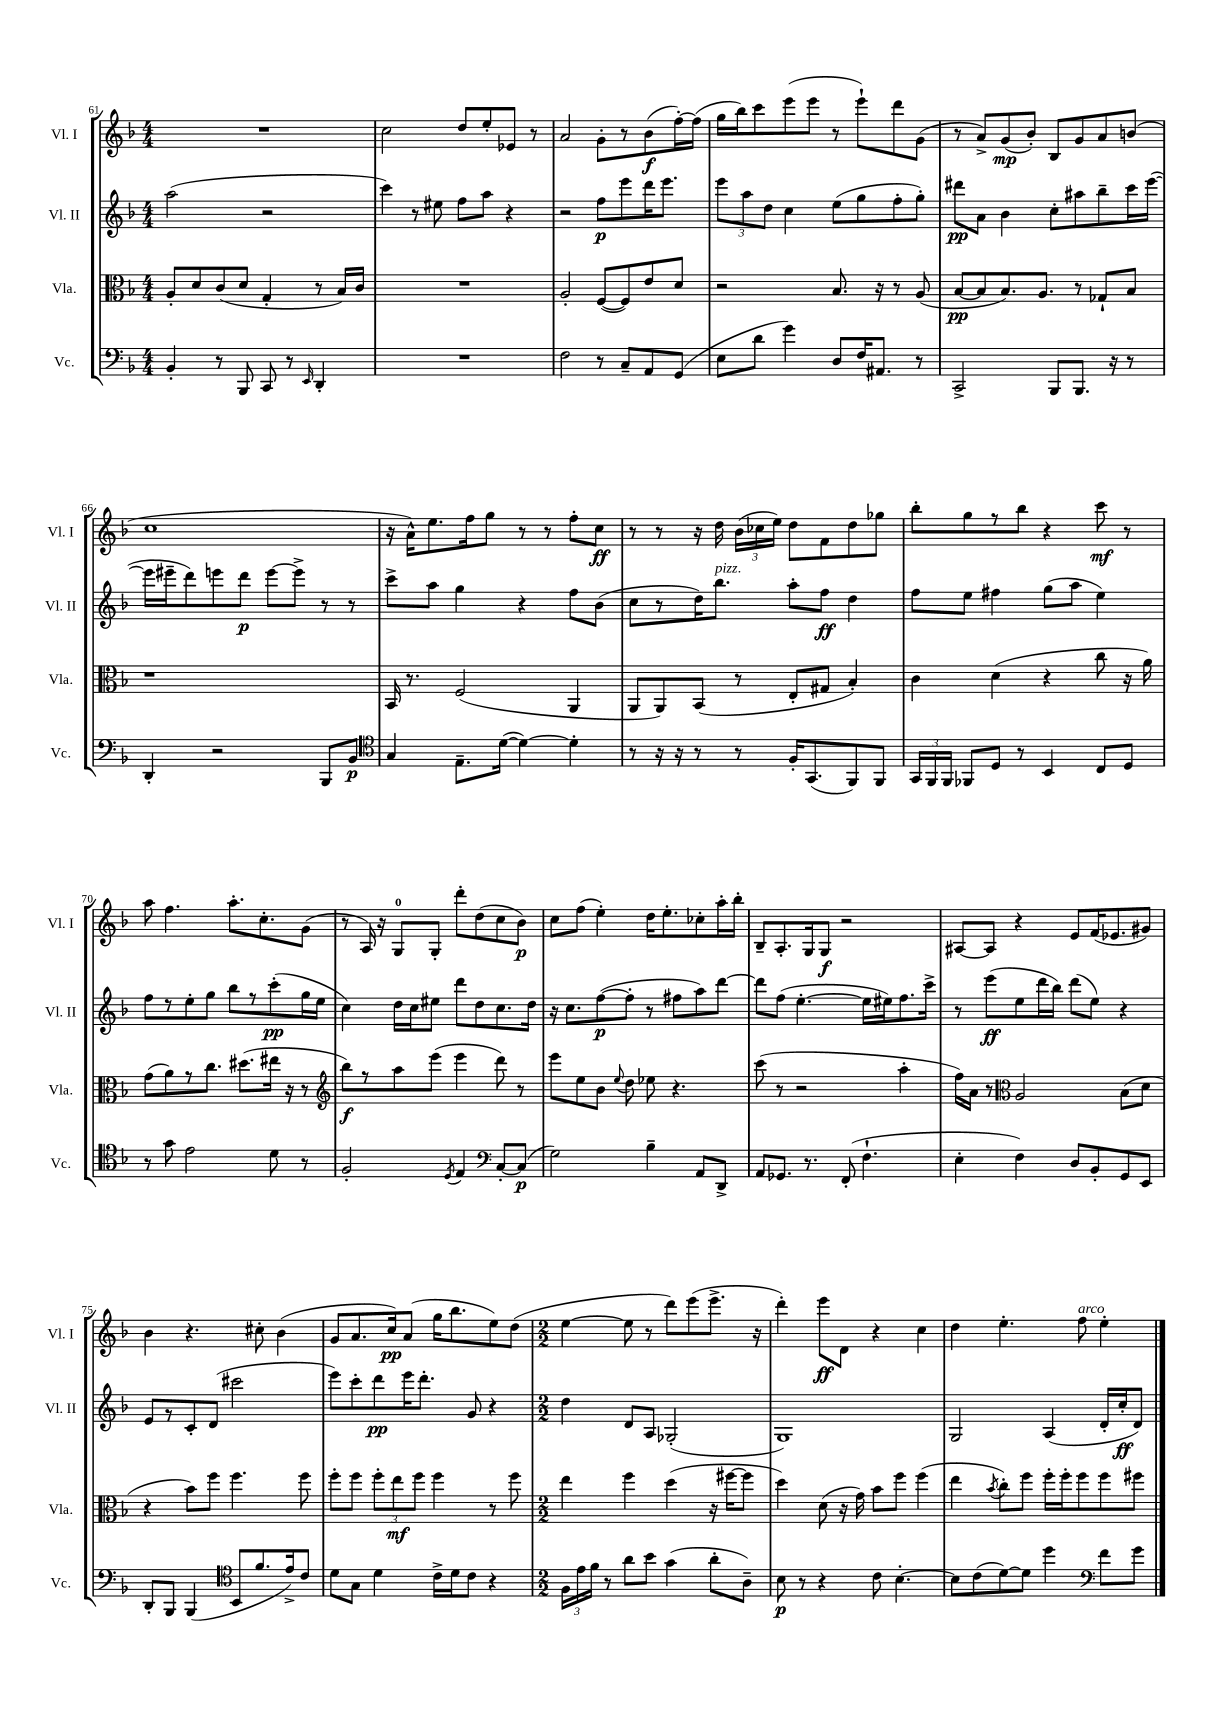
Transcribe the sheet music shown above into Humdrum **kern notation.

**kern	**dynam	**kern	**dynam	**kern	**dynam	**kern	**dynam
*part4	*part4	*part3	*part3	*part2	*part2	*part1	*part1
*staff4	*staff4	*staff3	*staff3	*staff2	*staff2	*staff1	*staff1
*I"Vc.	*	*I"Vla.	*	*I"Vl. II	*	*I"Vl. I	*
*I'Vc.	*	*I'Vla.	*	*I'Vl. II	*	*I'Vl. I	*
*clefF4	*	*clefC3	*	*clefG2	*	*clefG2	*
*k[b-]	*	*k[b-]	*	*k[b-]	*	*k[b-]	*
*M4/4	*	*M4/4	*	*M4/4	*	*M4/4	*
=61	=61	=61	=61	=61	=61	=61	=61
4BB-'/	.	8A'/L	.	(2aa\	.	1r	.
.	.	8d/	.	.	.	.	.
8r	.	(8c/	.	.	.	.	.
8BBB-/	.	8d/J	.	.	.	.	.
8CC/	.	4G'/	.	2r	.	.	.
8r	.	.	.	.	.	.	.
16qqEE/	.	.	.	.	.	.	.
4DD'/	.	8r	.	.	.	.	.
.	.	16B-/LL)	.	.	.	.	.
.	.	16c/JJ	.	.	.	.	.
=62	=62	=62	=62	=62	=62	=62	=62
1r	.	1r	.	4ccc\)	.	2cc\	.
.	.	.	.	8r	.	.	.
.	.	.	.	8ee#X\	.	.	.
.	.	.	.	8ff\L	.	8dd/L	.
.	.	.	.	8aa\J	.	8ee'/	.
.	.	.	.	4r	.	8e-X/J	.
.	.	.	.	.	.	8r	.
=63	=63	=63	=63	=63	=63	=63	=63
2F\	.	2A'/	.	2r	.	2a/	.
8r	.	([8F/L	.	8ff\L	p	8g'\L	.
8C~/L	.	8F/])	.	8eee\	.	8r	.
8AA/	.	8e/	.	16ddd\K	.	(8b-\	f
.	.	.	.	8.eee\J	.	.	.
(8GG/J	.	8d/J	.	.	.	[16ff'\L)	.
.	.	.	.	.	.	(16ff\JJ]	.
=64	=64	=64	=64	=64	=64	=64	=64
8E\L	.	2r	.	12eee\L	.	16gg\LL	.
.	.	.	.	.	.	16bb-\J)	.
.	.	.	.	12aa\	.	.	.
8d\J	.	.	.	.	.	8ccc\	.
.	.	.	.	12dd\J	.	.	.
4g\)	.	.	.	4cc\	.	(8eee\	.
.	.	.	.	.	.	8eee\J	.
8D/L	.	8.B-/	.	(8ee\L	.	8r	.
16F/K	.	.	.	8gg\	.	8eee`\L)	.
8.AA#X/J	.	16r	.	.	.	.	.
.	.	8r	.	8ff'\	.	8ddd\	.
8r	.	(8A/	.	8gg'\J)	.	(8g\J	.
=65	=65	=65	=65	=65	=65	=65	=65
2CC^/	.	[8B-/L	pp	8ddd#X\L	pp	8r	.
.	.	8B-/]	.	8a\J	.	8a^/L)	.
.	.	8.B-/)	.	4b-\	.	(8g/	mp
.	.	.	.	.	.	8b-'/J)	.
.	.	8.A/J	.	.	.	.	.
8BBB-/L	.	.	.	8cc'\L	.	8B-/L	.
8.BBB-/J	.	8r	.	8aa#X\	.	8g/	.
.	.	8G-X`/L	.	8bb-~\	.	8a/	.
16r	.	.	.	.	.	.	.
8r	.	8B-/J	.	16ccc\L	.	(8bn/J	.
.	.	.	.	([16eee\JJ	.	.	.
!!LO:LB:g=z
=66	=66	=66	=66	=66	=66	=66	=66
4DD'/	.	1r	.	16eee\LL]	.	1cc	.
.	.	.	.	16eee#X~\J	.	.	.
.	.	.	.	8ddd\)	.	.	.
2r	.	.	.	8eeen\	.	.	.
.	.	.	.	8ddd\J	p	.	.
.	.	.	.	[8eee\L	.	.	.
.	.	.	.	8eee^\J]	.	.	.
8BBB-/L	.	.	.	8r	.	.	.
8BB-/J	p	.	.	8r	.	.	.
=67	=67	=67	=67	=67	=67	=67	=67
*clefC4	*	*	*	*	*	*	*
4G/	.	16BB-/	.	8ccc^\L	.	16r	.
.	.	8.r	.	.	.	16a^^\KL)	.
.	.	.	.	8aa\J	.	8.ee\	.
8.E~\L	.	(2F/	.	4gg\	.	.	.
.	.	.	.	.	.	16ff\k	.
.	.	.	.	.	.	8gg\J	.
([16d\Jk	.	.	.	.	.	.	.
4d\_)	.	.	.	4r	.	8r	.
.	.	.	.	.	.	8r	.
4d'\]	.	4AA/	.	8ff\L	.	8ff'\L	.
.	.	.	.	(8b-\J	.	8cc\J	ff
=68	=68	=68	=68	=68	=68	=68	=68
8r	.	8AA/L	.	8cc\L	.	8r	.
16r	.	8AA/)	.	8r	.	8r	.
16r	.	.	.	.	.	.	.
8r	.	(8BB-/J	.	16dd\K)	.	16r	.
!	!	!	!	!LO:TX:a:i:t=pizz.	!	!	!
.	.	.	.	8.bb-\J	.	16dd\	.
8r	.	8r	.	.	.	(24b-\LL	.
.	.	.	.	.	.	24cc-X\	.
.	.	.	.	.	.	24ee\JJ)	.
16F'/KL	.	8E'/L	.	8aa'\L	.	8dd\L	.
(8.GG/	.	.	.	.	.	.	.
.	.	8G#X/J	.	8ff\J	ff	8f\	.
8FF/)	.	4B-'/)	.	4dd\	.	8dd\	.
8FF/J	.	.	.	.	.	8gg-X\J	.
=69	=69	=69	=69	=69	=69	=69	=69
24GG/LL	.	4c\	.	8ff\L	.	8bb-'\L	.
24FF/	.	.	.	.	.	.	.
24FF/JJ	.	.	.	.	.	.	.
8FF-X/L	.	.	.	8ee\J	.	8gg\	.
8D/J	.	(4d\	.	4ff#X\	.	8r	.
8r	.	.	.	.	.	8bb-\J	.
4BB-/	.	4r	.	(8gg\L	.	4r	.
.	.	.	.	8aa\J	.	.	.
8C/L	.	8cc\	.	4ee\)	.	8ccc\	mf
8D/J	.	16r	.	.	.	8r	.
.	.	16a\)	.	.	.	.	.
!!LO:LB:g=z
=70	=70	=70	=70	=70	=70	=70	=70
8r	.	(8g\L	.	8ff\L	.	8aa\	.
8g\	.	8a\)	.	8r	.	4.ff\	.
2e\	.	8r	.	8ee'\	.	.	.
.	.	8.cc\J	.	8gg\J	.	.	.
.	.	.	.	8bb-\L	.	8.aa'\L	.
.	.	(8.dd#X\L	.	.	.	.	.
.	.	.	.	8r	.	.	.
.	.	.	.	.	.	8.cc'\	.
8d\	.	16ee#X\Jk	.	(8ccc'\	pp	.	.
.	.	16r	.	.	.	.	.
8r	.	8r	.	16gg\L	.	(8g\J	.
.	.	.	.	16ee\JJ	.	.	.
=71	=71	=71	=71	=71	=71	=71	=71
*	*	*clefG2	*	*	*	*	*
2F'/	.	8bb-\L)	f	4cc\)	.	8r	.
.	.	8r	.	.	.	16A/)	.
.	.	.	.	.	.	16r	.
.	.	8aa\	.	16dd\LL	.	8G/L	.
.	.	.	.	16cc\J	.	.	.
.	.	(8eee\J	.	8ee#X\J	.	8G'/J	.
8qD/	.	.	.	.	.	.	.
4E/	.	4eee\	.	8ddd\L	.	8ddd'\L	.
.	.	.	.	8dd\	.	(8dd\	.
*clefF4	*	*	*	*	*	*	*
[8C'/L	.	8ddd\)	.	8.cc\	.	8cc\	.
(8C/J]	p	8r	.	.	.	8b-\J)	p
.	.	.	.	16dd\Jk	.	.	.
=72	=72	=72	=72	=72	=72	=72	=72
2G\)	.	8eee\L	.	16r	.	8cc\L	.
.	.	.	.	8.cc\L	.	.	.
.	.	8ee\	.	.	.	(8ff\J	.
.	.	8b-\J	.	([8ff\	p	4ee'\)	.
.	.	8qqee/	.	.	.	.	.
.	.	8dd\	.	8ff'\J]	.	.	.
4B-~\	.	8ee-X\	.	8r	.	16dd\KL	.
.	.	.	.	.	.	8.ee'\	.
.	.	4.r	.	8ff#X\L	.	.	.
8AA/L	.	.	.	8aa\)	.	8cc-X'\	.
8DD^/J	.	.	.	[8ddd\J	.	16aa'\L	.
.	.	.	.	.	.	16bb-'\JJ	.
=73	=73	=73	=73	=73	=73	=73	=73
8AA/L	.	(8ccc\	.	8ddd\L]	.	8B-~/L	.
8.GG-X/J	.	8r	.	(8ff\J	.	8.A'/	.
.	.	2r	.	[4.ee'\	.	.	.
8.r	.	.	.	.	.	16G/k	.
.	.	.	.	.	.	8G/J	f
(8FF'/	.	.	.	.	.	2r	.
4.F`\	.	.	.	16ee\LL]	.	.	.
.	.	.	.	16ee#X\J)	.	.	.
.	.	4aa'\	.	8.ff\	.	.	.
.	.	.	.	16ccc^\Jk	.	.	.
=74	=74	=74	=74	=74	=74	=74	=74
4E'\	.	16ff\LL)	.	8r	.	[8A#X/L	.
.	.	16a\JJ	.	.	.	.	.
.	.	8r	.	(8eee\L	ff	8A#/J]	.
*	*	*clefC3	*	*	*	*	*
4F\)	.	2A/	.	8ee\	.	4r	.
.	.	.	.	16ddd\L	.	.	.
.	.	.	.	16bb-\JJ)	.	.	.
8D/L	.	.	.	(8ddd\L	.	8e/L	.
8BB-'/	.	.	.	8ee\J)	.	(16f/K	.
.	.	.	.	.	.	8.e-X/	.
8GG/	.	(8B-\L	.	4r	.	.	.
8EE/J	.	8d\J	.	.	.	8g#X/J)	.
!!LO:LB:g=z
=75	=75	=75	=75	=75	=75	=75	=75
8DD'/L	.	4r	.	8e/L	.	4b-\	.
8BBB-/J	.	.	.	8r	.	.	.
(4BBB-/	.	8b-\L)	.	8c'/	.	4.r	.
.	.	8ff\J	.	(8d/J	.	.	.
*clefC4	*	*	*	*	*	*	*
8BB-/L	.	4.ff\	.	2ccc#X\	.	.	.
8.f/	.	.	.	.	.	8cc#X'\	.
.	.	.	.	.	.	(4b-\	.
16e^/k)	.	.	.	.	.	.	.
8c/J	.	8ff\	.	.	.	.	.
=76	=76	=76	=76	=76	=76	=76	=76
8d\L	.	8ff'\L	.	8eee\L)	.	8g/L	.
8G\J	.	8ff\J	.	8ccc'\	.	8.a/	.
4d\	.	12ff'\L	.	8ddd\	pp	.	.
.	.	.	.	.	.	16cc/k)	pp
.	.	12ee\	mf	.	.	.	.
.	.	.	.	16eee\K	.	(8a/J	.
.	.	12ff\J	.	.	.	.	.
.	.	.	.	8.ddd'\J	.	.	.
16c^\LL	.	4ff\	.	.	.	16gg\KL	.
16d\J	.	.	.	.	.	8.bb-\	.
8c\J	.	.	.	8g/	.	.	.
4r	.	8r	.	4r	.	8ee\)	.
.	.	8ff\	.	.	.	(8dd\J	.
=77	=77	=77	=77	=77	=77	=77	=77
*M2/2	*	*M2/2	*	*M2/2	*	*M2/2	*
24F\LL	.	4ee\	.	4dd\	.	[4ee\	.
24e\	.	.	.	.	.	.	.
24f\JJ	.	.	.	.	.	.	.
8r	.	.	.	.	.	.	.
8a\L	.	4ff\	.	8d/L	.	8ee\]	.
8b-\J	.	.	.	8A/J	.	8r	.
(4g\	.	(4dd\	.	(2G-X'/	.	8ddd\L)	.
.	.	.	.	.	.	(8eee\	.
8a'\L	.	16r	.	.	.	8.eee^\J	.
.	.	[16ff#X\KL	.	.	.	.	.
8A~\J)	.	8ff#\J]	.	.	.	.	.
.	.	.	.	.	.	16r	.
=78	=78	=78	=78	=78	=78	=78	=78
8B-\	p	4dd\)	.	1G)	.	4ddd'\)	.
8r	.	.	.	.	.	.	.
4r	.	(8d\	.	.	.	8eee\L	ff
.	.	16r	.	.	.	8d\J	.
.	.	16g\)	.	.	.	.	.
8c\	.	8b-\L	.	.	.	4r	.
[4.B-'\	.	8ff\J	.	.	.	.	.
.	.	(4ff\	.	.	.	4cc\	.
=79	=79	=79	=79	=79	=79	=79	=79
8B-\L]	.	4ee\	.	2G/	.	4dd\	.
(8c\	.	.	.	.	.	.	.
.	.	8qb-/	.	.	.	.	.
[8d\)	.	8cc'\L)	.	.	.	4.ee'\	.
8d\J]	.	8ff\J	.	.	.	.	.
4dd\	.	16ff'\LL	.	(4A/	.	.	.
.	.	16ff'\J	.	.	.	.	.
!	!	!	!	!	!	!LO:TX:a:i:t=arco	!
.	.	8ff\	.	.	.	8ff\	.
*clefF4	*	*	*	*	*	*	*
8f\L	.	8ff\	.	16d'/LL	.	4ee'\	.
.	.	.	.	16cc'/J	ff	.	.
8g\J	.	8ff#X\J	.	8d/J)	.	.	.
==	==	==	==	==	==	==	==
*-	*-	*-	*-	*-	*-	*-	*-
